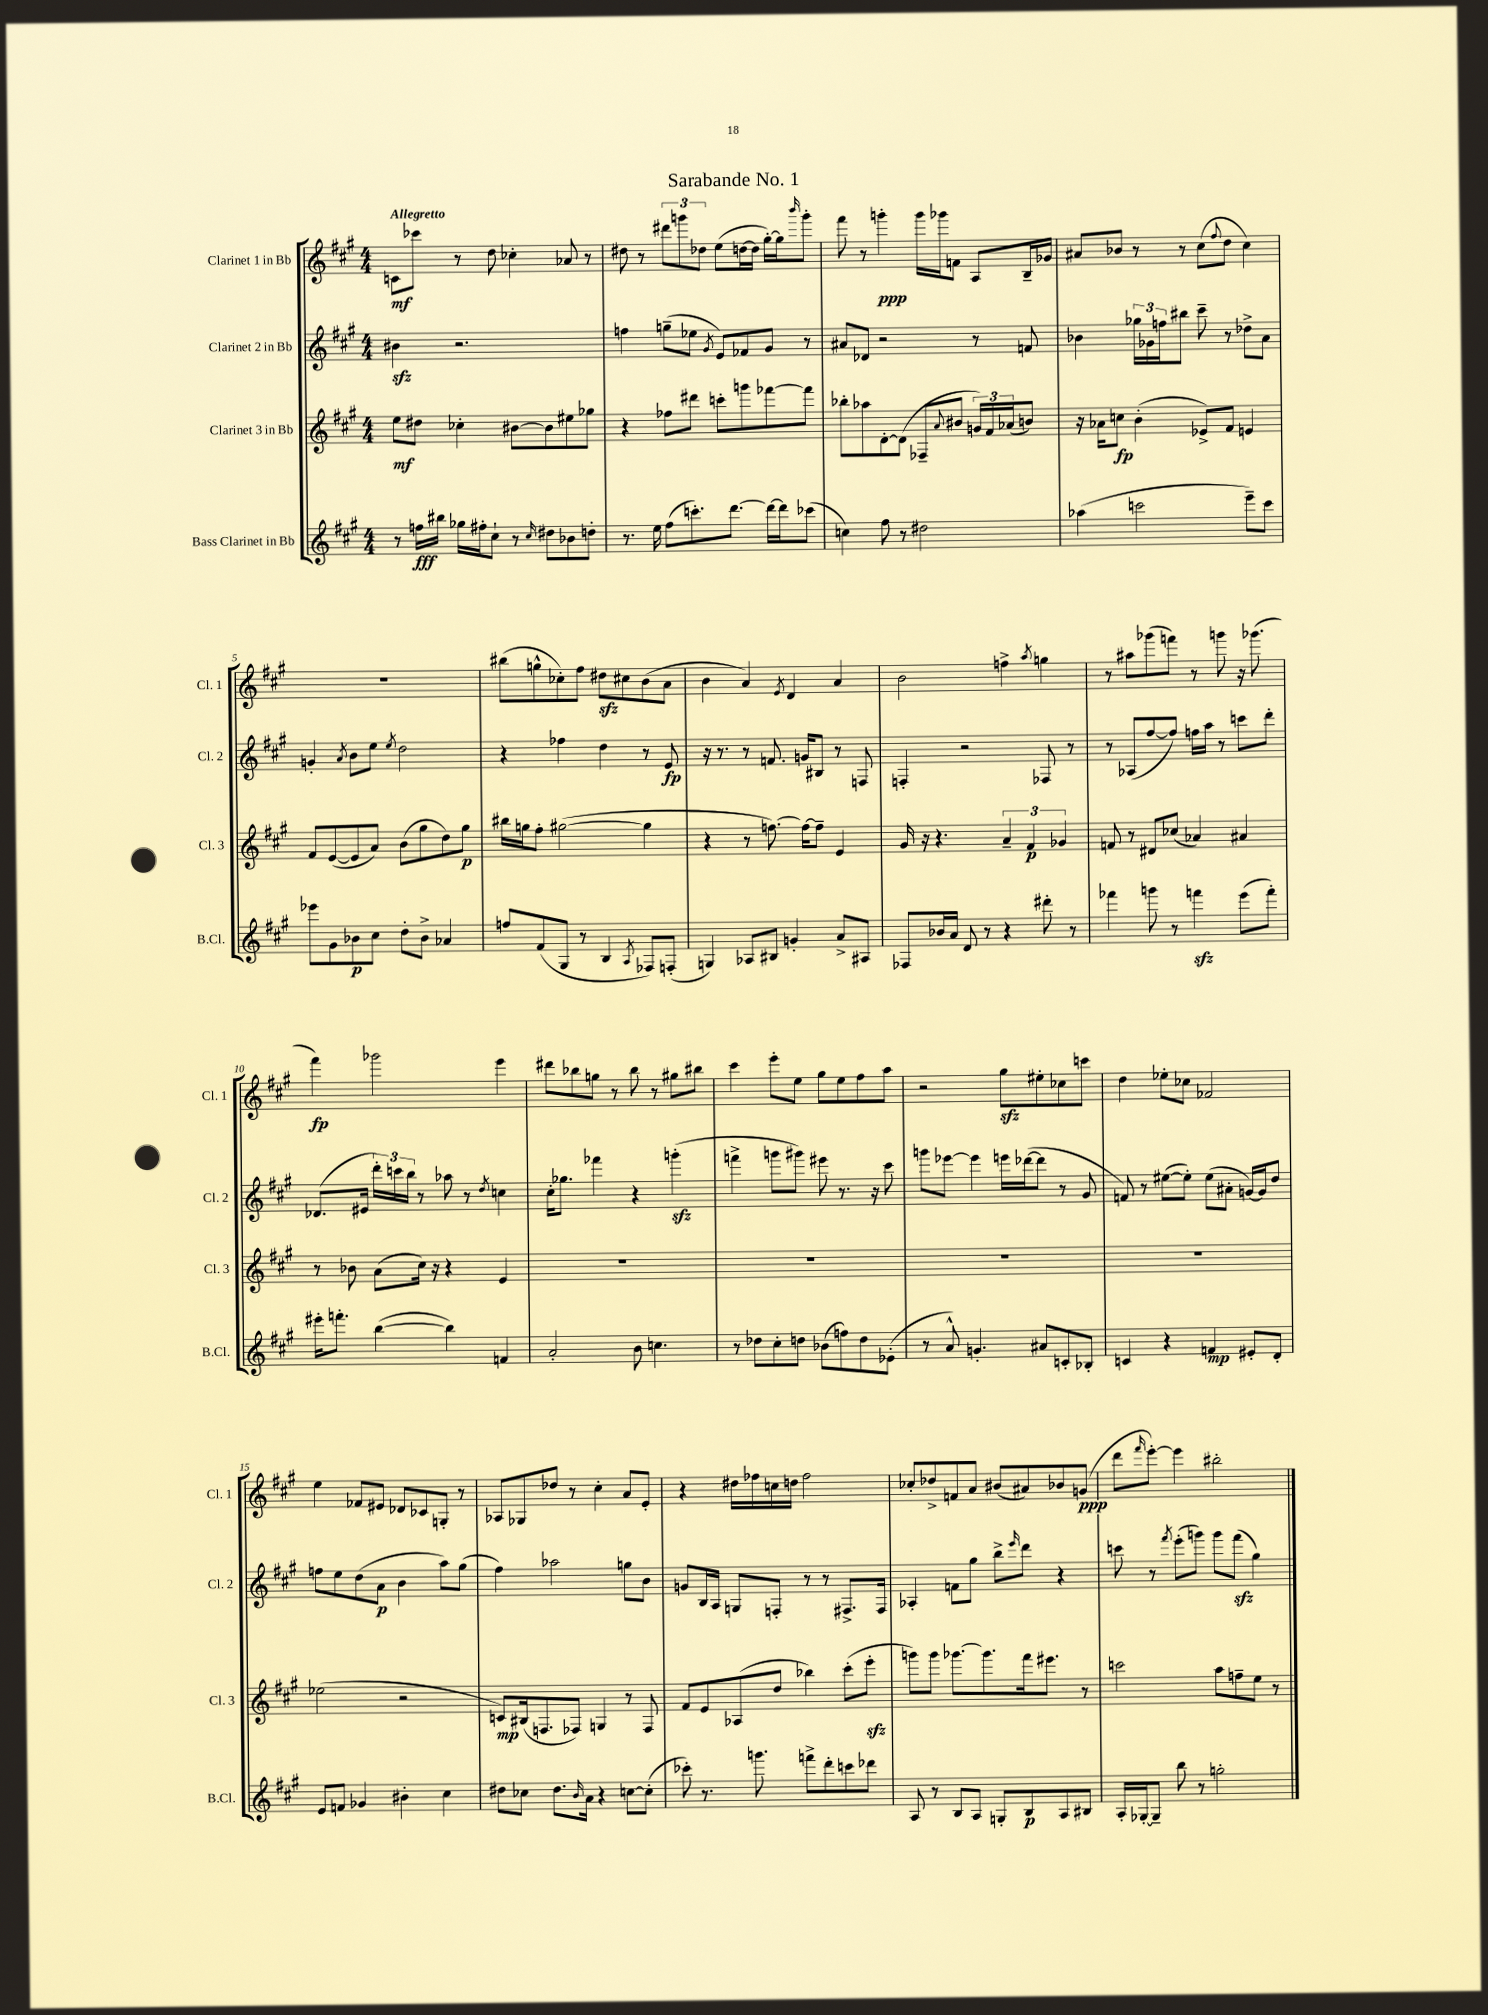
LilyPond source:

\header { title = "Sarabande No. 1" }
<<
\new StaffGroup <<
\new Staff = "s0" \with { instrumentName = "Clarinet 1 in Bb" shortInstrumentName = "Cl. 1" } {
    \clef treble \key a \major \numericTimeSignature \time 4/4 \tempo "Allegretto"
    c'8\mf ces'''8 r8 d''8 ces''4-. aes'8 r8 |
    dis''8 r8 \tuplet 3/2 { dis'''8 g'''8 des''8 } e''8( d''16~ d''16 gis''16~-.) gis''16 \grace { b'''16 } g'''8-. |
    fis'''8 r8 g'''4-.\ppp g'''16 ges'''16 f'8 a8 b16-- ges'16 |
    ais'8 bes'8 r8 r8 cis''8( \appoggiatura { fis''8 } d''8 cis''4) |
    R1 |
    bis''8( g''8-^ ces''8-.) fis''8 dis''8\sfz cis''8 b'8( a'8 |
    b'4 a'4) \acciaccatura { e'8 } d'4 a'4 |
    b'2 f''4-> \acciaccatura { a''8 } g''4 |
    r8 ais''8 ges'''8( f'''8) r8 g'''8 r16 ges'''8.( |
    fis'''4\fp) ges'''2 e'''4 |
    dis'''8 bes''8 g''8 r8 bes''8 r8 gis''8 bis''8 |
    cis'''4 e'''8-. e''8 gis''8 e''8 fis''8 a''8 |
    r2 gis''8\sfz eis''8-. ces''8 c'''8 |
    d''4 ees''8-. ces''8 fes'2 |
    e''4 fes'8 eis'8 des'8 ces'8 g8-. r8 |
    aes8 ges8 des''8 r8 cis''4-. a'8 e'8-. |
    r4 dis''16 fes''16 c''16 d''16 fes''2 |
    ces''8-. des''8-> f'8 a'8 bis'8( ais'8) bes'8 g'8\ppp( |
    d'''8 \grace { fis'''16 } e'''8~-.) e'''4 bis''2-. \bar "|." |
}
\new Staff = "s1" \with { instrumentName = "Clarinet 2 in Bb" shortInstrumentName = "Cl. 2" } {
    \clef treble \key a \major \numericTimeSignature \time 4/4
    bis'4\sfz r2. |
    f''4 g''8--( ees''8 \acciaccatura { gis'8 } e'8) fes'8 gis'8 r8 |
    ais'8 des'8 r2 r8 f'8 |
    bes'4 \tuplet 3/2 { ges''16 ges'16 f''16 } bis''8 cis'''8-- r8 des''8-> a'8 |
    g'4-. \acciaccatura { a'8 } b'8 e''8 \acciaccatura { e''8 } d''2 |
    r4 fes''4 d''4 r8 e'8\fp |
    r16 r8. r8 f'8. g'16 bis8 r8 f8 |
    f4-. r2 fes8 r8 |
    r8 aes8( fis''8~ fis''8) f''16 a''16 r8 c'''8 d'''8-. |
    des'8.( eis'16 \tuplet 3/2 { d'''16-.) c'''16 b''16 } r8 aes''8 r8 \acciaccatura { d''8 } c''4 |
    cis''16-. ges''8. fes'''4 r4 g'''4-.\sfz( |
    f'''4-> g'''8 gis'''8) eis'''8 r8. r16 cis'''8 |
    g'''8 ees'''8~ ees'''4 e'''16 des'''16~( des'''8 r8 gis'8 |
    f'8) r8 eis''8~( eis''8-.) eis''8( ais'8-. g'16~) g'16 d''8 |
    f''8 e''8 d''8( a'8\p b'4 a''8) gis''8( |
    fis''4) aes''2 g''8 b'8 |
    g'8 b16 a16 g8 f8-. r8 r8 fis8.-> fis16 |
    aes4-. f'8 gis''8 b''8-> \grace { e'''16 } d'''8 r4 |
    c'''8 r8 \acciaccatura { fis'''8 } e'''8-.( g'''8) g'''8 fis'''8\sfz( gis''4) \bar "|." |
}
\new Staff = "s2" \with { instrumentName = "Clarinet 3 in Bb" shortInstrumentName = "Cl. 3" } {
    \clef treble \key a \major \numericTimeSignature \time 4/4
    e''8\mf dis''8 ces''4-. bis'8~ bis'8 eis''8 ges''8 |
    r4 fes''8 dis'''8 c'''8-. g'''8 fes'''8~ fes'''8 |
    bes''8-. aes''8 d'8~-. d'8( fes8-- \appoggiatura { a'8 } bis'8 \tuplet 3/2 { g'16) fis'16 aes'16( } b'8) |
    r16 aes'16 c''8\fp b'4-.( ees'8->) fis'8 e'4 |
    fis'8 e'8~( e'8 a'8) b'8( gis''8 d''8) gis''8\p |
    bis''16 g''16 fis''8-. gis''2~( gis''4 |
    r4 r8 f''8.~) f''16~ f''8-- e'4 |
    gis'16 r16 r4. \tuplet 3/2 { a'4-- fis'4\p ges'4 } |
    f'8 r8 dis'8 ces''8( aes'4) ais'4 |
    r8 bes'8 a'8( cis''16) r16 r4 e'4 |
    R1 |
    R1 |
    R1 |
    R1 |
    ees''2( r2 |
    c'8\mp) bis16( f8. fes8) g4 r8 fes8 |
    fis'8 e'8 aes8( d''8 bes''4) cis'''8-.( e'''8-.\sfz |
    g'''8) g'''8 ges'''8.~ ges'''8. fis'''16 eis'''8. r8 |
    c'''2 a''8 f''8-- e''8 r8 \bar "|." |
}
\new Staff = "s3" \with { instrumentName = "Bass Clarinet in Bb" shortInstrumentName = "B.Cl." } {
    \clef treble \key a \major \numericTimeSignature \time 4/4
    r8 f''16\fff bis''16 ges''16 fis''16-. cis''8-! r8 \grace { cis''16 } dis''8 bes'8 d''8-. |
    r8. e''16 fis''8( c'''8.-.) d'''8.~ d'''16~ d'''16 ces'''8( |
    c''4) fis''8 r8 dis''2 |
    aes''4( c'''2 e'''8--) c'''8 |
    ees'''8 gis'8 bes'8\p cis''8 d''8-. bes'8-> aes'4 |
    f''8 fis'8( gis8 r8 b4 \acciaccatura { a8 } fes8) f8-.( |
    g4) aes8 bis8 g'4-. a'8-> ais8 |
    fes8 bes'16 a'16 d'8 r8 r4 dis'''8-. r8 |
    fes'''4 g'''8 r8 f'''4\sfz e'''8( f'''8-.) |
    eis'''16-. f'''8.-. b''4~( b''4) f'4 |
    a'2-. b'8 c''4. |
    r8 des''8 cis''8-. d''8 bes'8( f''8) d''8 ees'8-.( |
    r8 a'8-^) g'4.-. ais'8 c'8-. bes8-. |
    c'4 r4 f'4\mp eis'8-. d'8-. |
    e'8 f'8 ges'4 bis'4-. cis''4 |
    dis''8 ces''8 dis''8. \grace { b'16 } a'16 r4 c''8~ c''8-.( |
    ces'''8-.) r8. g'''8. f'''8-> d'''8-. c'''8 des'''8 |
    a8 r8 b8 a8 g8-. b8\p a8 bis8 |
    a16-. ges16~-. ges8-- b''8 r8 g''2-. \bar "|." |
}
>>
>>
